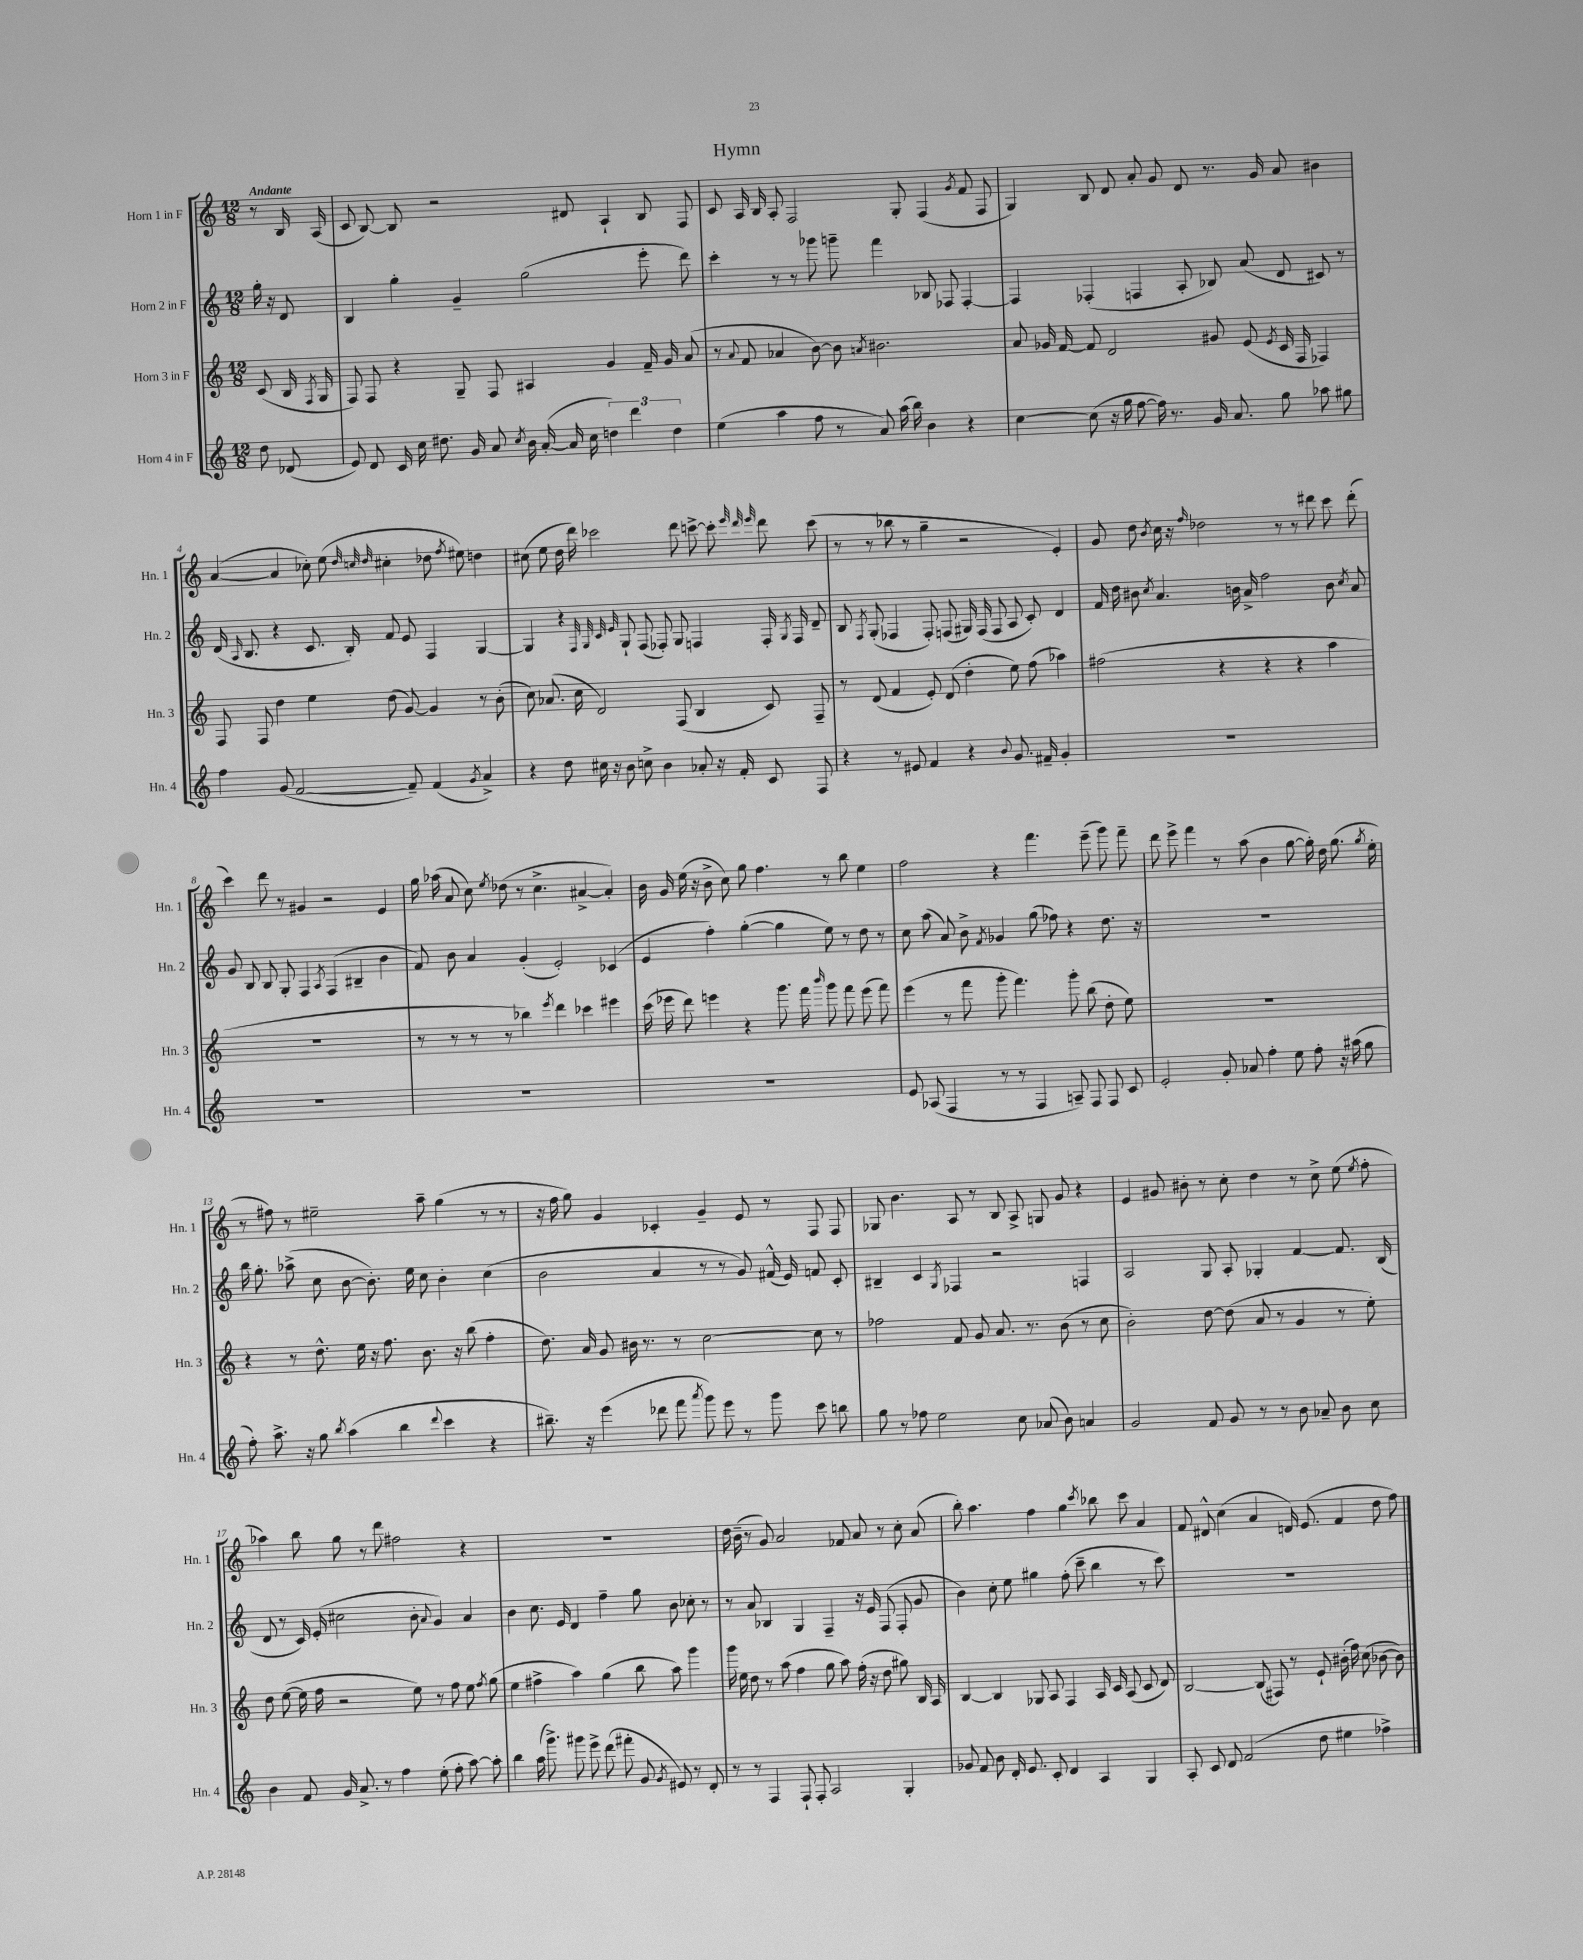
\header { title = "Hymn" }
<<
\new StaffGroup <<
\new Staff = "s0" \with { instrumentName = "Horn 1 in F" shortInstrumentName = "Hn. 1" } {
    \clef treble \key c \major \numericTimeSignature \time 12/8 \partial 4 \tempo "Andante"
    \autoBeamOff r8 b16 a16( |
    c'8 b8~) b8 r2 dis'8 a4-! b8 f8 |
    c'8 a16 b16 a8-. f2 g8-. f4( \acciaccatura { g'8 } f'8 f8 |
    g4) b8 d'8 a'8-. g'8 d'8 r8. g'16 a'8 bis'4 |
    a'4~( a'4 ces''8-.) e''8( \grace { d''32 c''32 d''32 } cis''4-. des''8 \acciaccatura { f''8 } eis''8) d''4 |
    cis''8( e''8 d''16 d'''16) ces'''2 d'''8 c'''8~-> c'''8-. \grace { e'''32 d'''32 e'''32 } d'''8 c'''8( |
    r8 r8 bes''8 r8 g''4-- r2 e'4-.) |
    g'8 d''8 \acciaccatura { b'8 } c''16 r16 \grace { f''16 } des''2 r8 r8 dis'''8 c'''8 dis'''8-.( |
    c'''4) d'''8 r8 gis'4 r2 e'4 |
    g''16 aes''16( a'8 c''8) \acciaccatura { e''8 } des''8( r8 c''4.-> ais'4~-> ais'4-.) |
    b'16 g'16 e''16( r16 b'8-> c''8) g''8 f''4. r8 b''8 e''4 |
    f''2 r4 f'''4. e'''8--( g'''8) f'''8-- |
    d'''8 e'''8-> f'''4 r8 a''8( b'4 g''8~ g''16-.) d''16 g''8.( \acciaccatura { g''8 } e''16-. |
    r8 fis''8) r8 eis''2-- a''8-- g''4( r8 r8 |
    r16 f''16 g''8) g'4 ces'4-. g'4-- e'8 r8 f8 f8 |
    ges8 b'4. a8 r8 b8 a8-> g8 g'8 r4 |
    e'4 gis'8 bis'8-. r8 c''8-. d''4 r8 c''8-> e''8( \acciaccatura { e''8 } f''8-. |
    aes''4) b''8 g''8 r8 d'''8 fis''2 r4 |
    R1. |
    d''16 b'16--( r8 g'8) a'2 fes'8 a'8 r8 c''8-. a'8( |
    b''8-.) a''4. f''4 g''4 \acciaccatura { c'''8 } bes''8 c'''8 a'4 |
    f'8 dis'8-^ c''4( a'4 d'16) e'8.( f'4 d''8 f''8) \bar "|." |
}
\new Staff = "s1" \with { instrumentName = "Horn 2 in F" shortInstrumentName = "Hn. 2" } {
    \clef treble \key c \major \numericTimeSignature \time 12/8 \partial 4
    \autoBeamOff g''16-. r16 d'8 |
    b4 g''4-. g'4-- g''2( e'''8-. d'''8) |
    c'''4-. r8 r8 ges'''8 g'''8-- f'''4 bes8 fes8 fes4~-. |
    fes4 fes4-.( f4 a8-. bes8) a'8( d'8 cis'8) r8 |
    d'16( \grace { a16 } b8. r4 c'8. b16-.) f'8 e'8 f4 g4~ |
    g4 r4 \grace { f32 g32 c'32 e'32 } g8-! f8( fes8-.) g8 f4 f16-. \acciaccatura { g8 } f16 d'8-- |
    b8 \acciaccatura { f8 } g8-.( fes4 fes8-.) f8( gis16) f16( f8 a8 c'8-.) d'4 |
    f'16 d''16 bis'8 \acciaccatura { c''8 } a'4. b'16 a'16-> f''2 b'8 \acciaccatura { c''8 } a'8 |
    g'8 b8 b8 g8-. f4 \acciaccatura { a8 } f4( bis4-- b'4 |
    f'8) b'8 a'4 g'4-.( e'2-.) ces'4( |
    e'4 f''4-.) g''4~-.( g''4 e''8) r8 d''8 r8 |
    c''8 a''8( a'8) b'8-> \acciaccatura { f'8 } ges'4 g''8( fes''8) r4 d''8. r16 |
    R1. |
    b''16 g''8.-. aes''8->( c''8 b'8~ b'8.-.) e''16 c''8 b'4-. c''4( |
    b'2 a'4 r8 r8 g'8) fis'16-^( e'16) f'8 c'8-. |
    bis4-- c'4 \acciaccatura { g8 } fes4 r2 f4 |
    a2 g8 a8-. ges4-. f'4~ f'8. b16( |
    d'8 r8 c'16) e'16-.( cis''2 b'8-. \appoggiatura { a'8 } g'4) a'4 |
    b'4 c''8. e'16 d'4 f''4-- g''8 b'8 ces''8-. r8 |
    r8 a'8 bes4 g4 f4-- r16 e'16 f8( f8-. g'8 |
    b'4) c''8-. e''8 gis''4 f''8-.( c'''8-- b''4 r8 c'''8) |
    R1. \bar "|." |
}
\new Staff = "s2" \with { instrumentName = "Horn 3 in F" shortInstrumentName = "Hn. 3" } {
    \clef treble \key c \major \numericTimeSignature \time 12/8 \partial 4
    \autoBeamOff c'8( b16 \acciaccatura { f8 } g16 |
    f8) f8 r4 g8-- f8 ais4 g'4 f'16-- g'16 a'8( |
    r8 \appoggiatura { a'8 } f'8 aes'4 b'8~) b'8 \acciaccatura { a'8 } bis'2. |
    a'8 ges'16 f'16~ f'8 d'2 gis'8 e'8( \acciaccatura { e'8 } c'16 f16 fes4) |
    f8 f8 d''4 e''4 d''8( g'8~) g'4 r8 b'8-.( |
    c''8) aes'8.( c''16 d'2) f8( b4 c'8) f8-- |
    r8 d'8( f'4 e'8-.) d'8( d''4-. e''8) f''8( aes''4) |
    fis''2( r4 r4 r4 a''4 |
    R1. |
    r8 r8 r8 r8 bes''4) \acciaccatura { e'''8 } d'''4 ces'''4 eis'''4 |
    c'''16( ees'''16 d'''8) e'''4 r4 g'''8. f'''16 \grace { b'''16 } g'''8 f'''8 e'''8( f'''8) |
    e'''4( r8 f'''8 g'''8-. f'''4.) g'''8-. b''8( d''8-. e''8) |
    R1. |
    r4 r8 d''8.-^ e''16 r16 f''8. b'8. r16 b''8( f''4-. |
    d''8.) a'16 g'8 bis'16 r8. r8 c''2~ c''8 r8 |
    fes''2 f'8 g'8 a'8. r8. b'8( r8 c''8 |
    b'2-.) d''8~ d''8( a'8 r8 g'4 r8 e''8-.) |
    d''8 e''8~( e''16 f''16 r2 e''8) r8 f''8 e''8 \acciaccatura { f''8 } g''8( |
    e''4 fis''4-> a''4) g''4( b''8 a''8) g'''4 |
    g'''16 e''16 d''8 r8 a''8( f''4 g''8 a''8) f''16-.( r16 d''8 gis''8) b16 a16 |
    b4~ b4 ges8 a8 f4 a16 c'16 a8( c'8 d'8) |
    b2~ b8( fis8) r8 e'8-! bis'16-.( f''16) c''8( bes'8~ bes'8) \bar "|." |
}
\new Staff = "s3" \with { instrumentName = "Horn 4 in F" shortInstrumentName = "Hn. 4" } {
    \clef treble \key c \major \numericTimeSignature \time 12/8 \partial 4
    \autoBeamOff d''8 des'8( |
    e'8) d'8 c'16 c''16 dis''8. g'16 a'8 \acciaccatura { c''8 } b'16 a'16~-.( a'16 c''16 \tuplet 3/2 { d''4) d'''4 d''4 } |
    e''4( a''4 f''8 r8 a'8) a''16( b''16) b'4 r4 |
    c''4~ c''8( r16 g''16 f''8~ f''16) r8. g'16 a'8. g''8 aes''8 gis''8 |
    f''4 g'8( f'2~ f'8--) f'4( \acciaccatura { g'8 } a'4->) |
    r4 d''8 cis''16 r16 b'8 c''8-> b'4 aes'8-. r16 f'16-. c'8 f8 |
    r4 r8 eis'8 f'4 r4 \appoggiatura { b'8 } g'8. fis'16-- g'4-. |
    R1. |
    R1. |
    R1. |
    R1. |
    e'8 aes8( f4 r8 r8 f4 a8--) f8 f8 c'8 |
    e'2-. g'8-. aes'8 f''4-. e''8 f''8-. r16 ais''16( g''8 |
    f''8-.) a''8.-> r16 g''8 \acciaccatura { b''8 } a''4( b''4 \appoggiatura { d'''8 } c'''4 r4 |
    bis''8.--) r16 e'''4( des'''8 f'''8 \acciaccatura { a'''8 } g'''8) e'''8 r8 g'''8 c'''8 b''8 |
    g''8 r8 fes''8 e''2 c''8 aes'8( b'8) a'4 |
    g'2 f'8 g'8 r8 r8 b'8 aes'8-- b'8 c''8 |
    b'4 f'8 g'16 a'8.-> r8 f''4 e''8-.( f''8-. a''8~) a''8-. |
    b''4 a''16( g'''8.->) gis'''8 e'''8-> d'''8( fis'''8-. g'8 \acciaccatura { g'8 } eis'8) r8 d'8-. |
    r8 r8 f4 f8-! f8-. a2 g4-. |
    ges'8 f'8 b'8 d'16-. e'8. c'8-. d'4 a4 g4 |
    a8-. c'8 d'8 f'2( d''8 eis''4 fes''4->) \bar "|." |
}
>>
>>
